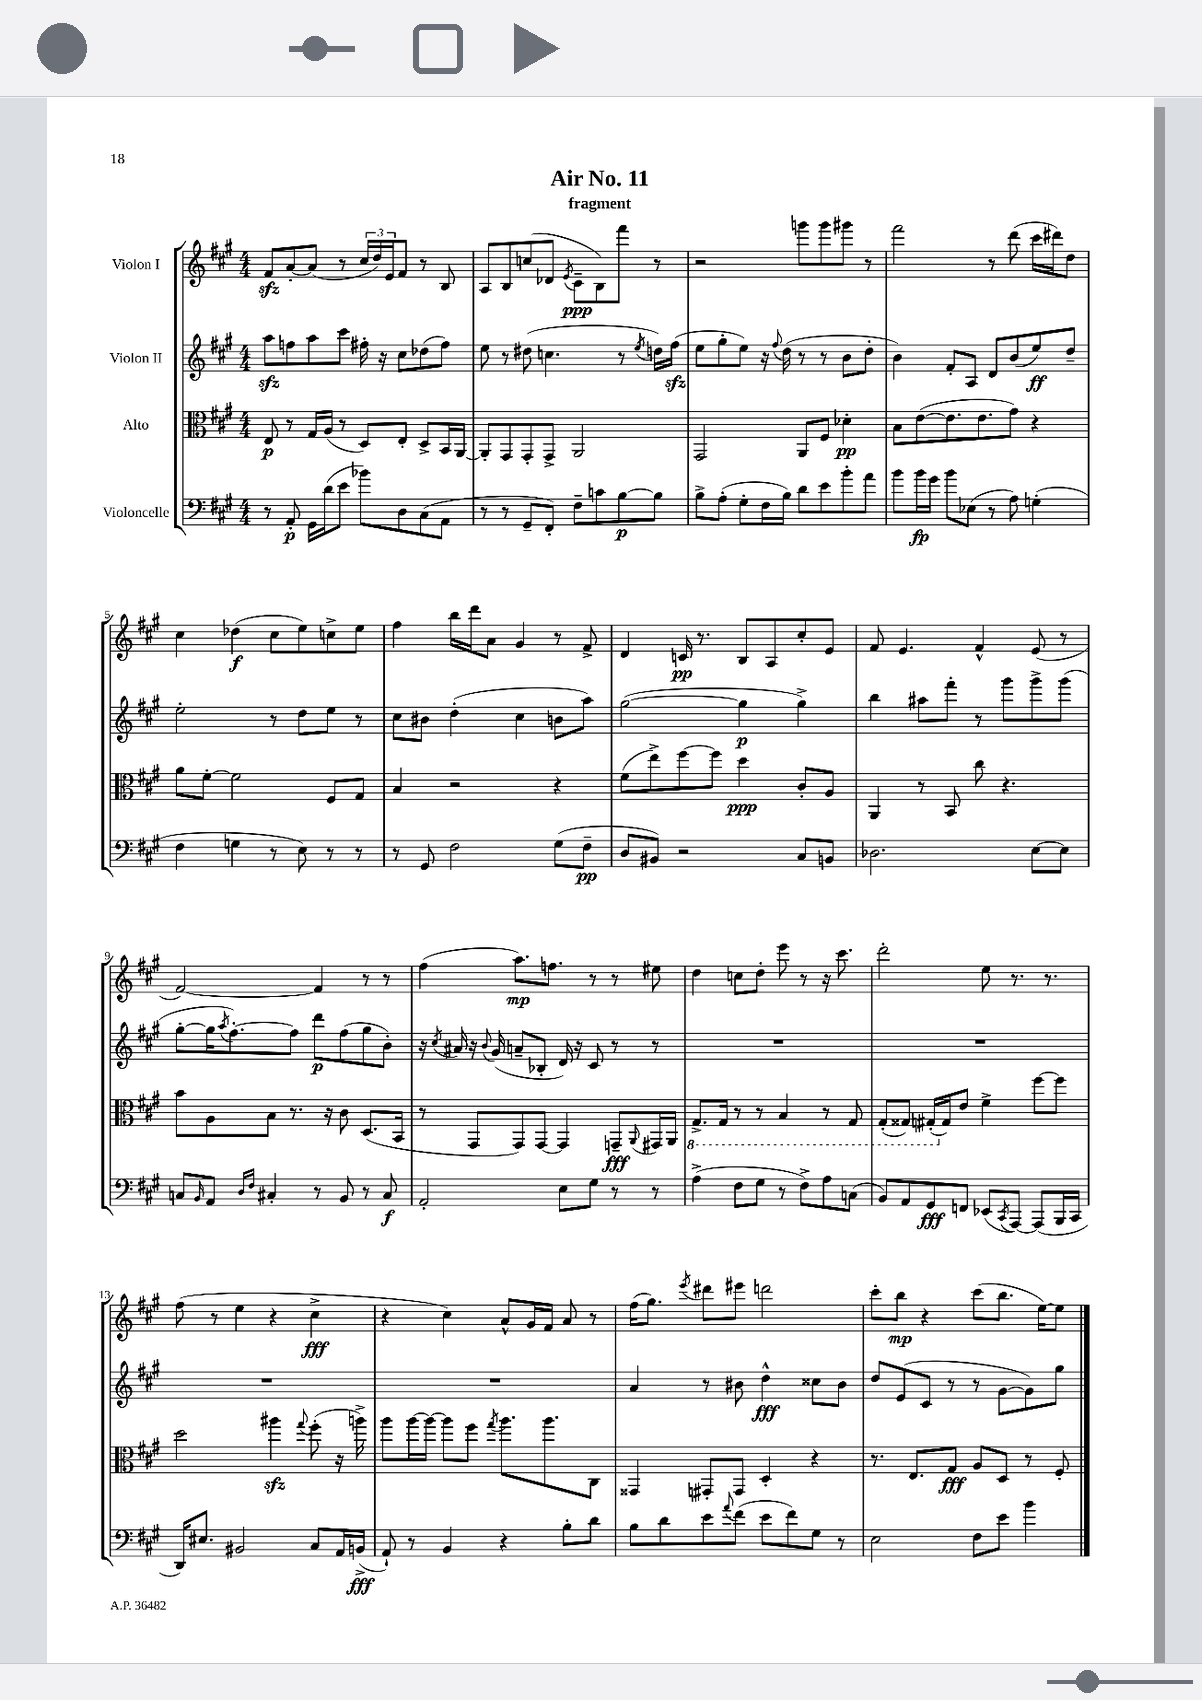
\header { title = "Air No. 11" subtitle = "fragment" }
<<
\new StaffGroup <<
\new Staff = "s0" \with { instrumentName = "Violon I" } {
    \clef treble \key a \major \numericTimeSignature \time 4/4
    fis'8\sfz a'8~-. a'8( r8 \tuplet 3/2 { cis''16 d''16) e'16 } fis'8 r8 b8 |
    a8 b8 c''8( des'8 \acciaccatura { e'8 } cis'8--\ppp b8) fis'''8 r8 |
    r2 g'''8 g'''8 gis'''8 r8 |
    fis'''2 r8 d'''8( cis'''16 dis'''16) d''8 |
    cis''4 des''4\f( cis''8 e''8) c''8-> e''8 |
    fis''4 b''16 d'''16 a'8 gis'4 r8 fis'8-> |
    d'4 c'16\pp r8. b8 a8 cis''8-. e'8 |
    fis'8 e'4. fis'4-^ e'8( r8 |
    fis'2~) fis'4 r8 r8 |
    fis''4( a''8.\mp) f''8. r8 r8 eis''8 |
    d''4 c''8 d''8-. e'''8 r8 r16 cis'''8. |
    d'''2-. e''8 r8. r8. |
    fis''8( r8 e''4 r4 cis''4->\fff |
    r4 cis''4) a'8-^ gis'16 fis'16 a'8 r8 |
    fis''16( gis''8.) \acciaccatura { e'''8 } dis'''8 eis'''8 d'''2 |
    cis'''8-. b''8\mp r4 cis'''8( b''8. e''16~) e''8 \bar "|." |
}
\new Staff = "s1" \with { instrumentName = "Violon II" } {
    \clef treble \key a \major \numericTimeSignature \time 4/4
    a''8\sfz f''8 a''8 cis'''8 fis''16-. r16 cis''8 des''8( fis''8) |
    e''8 r8 dis''8( c''4. r8 \acciaccatura { e''8 } d''16) fis''16\sfz( |
    e''8 gis''8-. e''8) r16 \appoggiatura { fis''8 } d''16( r8 r8 b'8 d''8-. |
    b'4) fis'8-. a8 d'8 b'8( e''8\ff) d''8-- |
    e''2-. r8 d''8 e''8 r8 |
    cis''8 bis'8 d''4-.( cis''4 b'8 a''8) |
    gis''2~( gis''4\p gis''4->) |
    b''4 ais''8 fis'''8-. r8 gis'''8 gis'''8-> gis'''8( |
    gis''8~-. gis''16 \acciaccatura { a''8 } fis''8.~-.) fis''8 d'''8\p fis''8( gis''8 b'8-.) |
    r16 \acciaccatura { cis''8 } ais'16 r16 \appoggiatura { b'8 } gis'16( a'8-- bes8-. d'16) r16 cis'8 r8 r8 |
    R1 |
    R1 |
    R1 |
    R1 |
    a'4 r8 bis'8 d''4-^\fff cisis''8 bis'8 |
    d''8 e'8( cis'8 r8 r8 gis'8~ gis'8) gis''8 \bar "|." |
}
\new Staff = "s2" \with { instrumentName = "Alto" } {
    \clef alto \key a \major \numericTimeSignature \time 4/4
    e8\p r8 gis16 a16( r8 d8) e8-. d8-> b,16 a,16~ |
    a,8-. gis,8 gis,8-. gis,8-> a,2 |
    gis,2 a,8 fis8 des'4-.\pp |
    b8 e'8~( e'8. e'8. gis'8) r4 |
    a'8 fis'8~-. fis'2 fis8 gis8 |
    b4 r2 r4 |
    fis'8( e''8->) fis''8~ fis''8 d''4\ppp cis'8-. a8 |
    a,4 r8 b,8 cis''8 r4. |
    b'8 a8 b8 r8. r16 cis'8 d8.( b,16 |
    r8 gis,8 gis,8) gis,8~ gis,4 g,8--\fff \appoggiatura { a,8 } gis,16 a,16 |
    \ottava #-1 gis,8.-> gis,16 r8 r8 b,4 r8 gis,8 |
    gis,8-.( gisis,8) gis,16-.( \ottava #0 gis16) e'8 fis'4-> fis''8~ fis''8 |
    d''2 ais''4\sfz \appoggiatura { gis''8 } fis''8-.( r16 a''16->) |
    a''8 a''16~ a''16~ a''8 fis''8 \acciaccatura { gis''8 } a''8. a''8. cis8 |
    gisis,4 gis,8-. gis,8 d4-. r4 |
    r8. e8. gis8\fff a8 d8 r8 fis8-. \bar "|." |
}
\new Staff = "s3" \with { instrumentName = "Violoncelle" } {
    \clef bass \key a \major \numericTimeSignature \time 4/4
    r8 a,8-.\p gis,16 d'16( e'8 bes'8) d8 cis8( a,8 |
    r8 r8 gis,8-- fis,8-.) fis8-- c'8 b8~\p b8 |
    b8-> a8-.( gis8-. fis16 b16) d'8 e'8 b'8-. a'8 |
    b'8 b'16\fp gis'16 b'8 ees8( r8 a8) g4-.( |
    fis4 g4 r8 e8) r8 r8 |
    r8 gis,8 fis2 gis8( fis8--\pp |
    d8 bis,8) r2 cis8 b,8 |
    des2. e8~ e8 |
    c8 \grace { b,16 } a,8 \grace { d16 fis16 } cis4-. r8 b,8 r8 cis8\f |
    a,2-. e8 gis8 r8 r8 |
    a4->( fis8 gis8 r8 fis8->) a8 c8( |
    b,8) a,8 gis,8\fff f,8 ees,8( \acciaccatura { cis,8 } a,,8~) a,,8( b,,16 cis,16 |
    d,16) eis8. bis,2 cis8 a,16 b,16->\fff( |
    a,8-!) r8 b,4 r4 b8-. d'8 |
    b8 d'8 e'8 \appoggiatura { a'8 } fis'8( e'8 fis'8) gis8 r8 |
    e2 fis8 e'8 b'4 \bar "|." |
}
>>
>>
